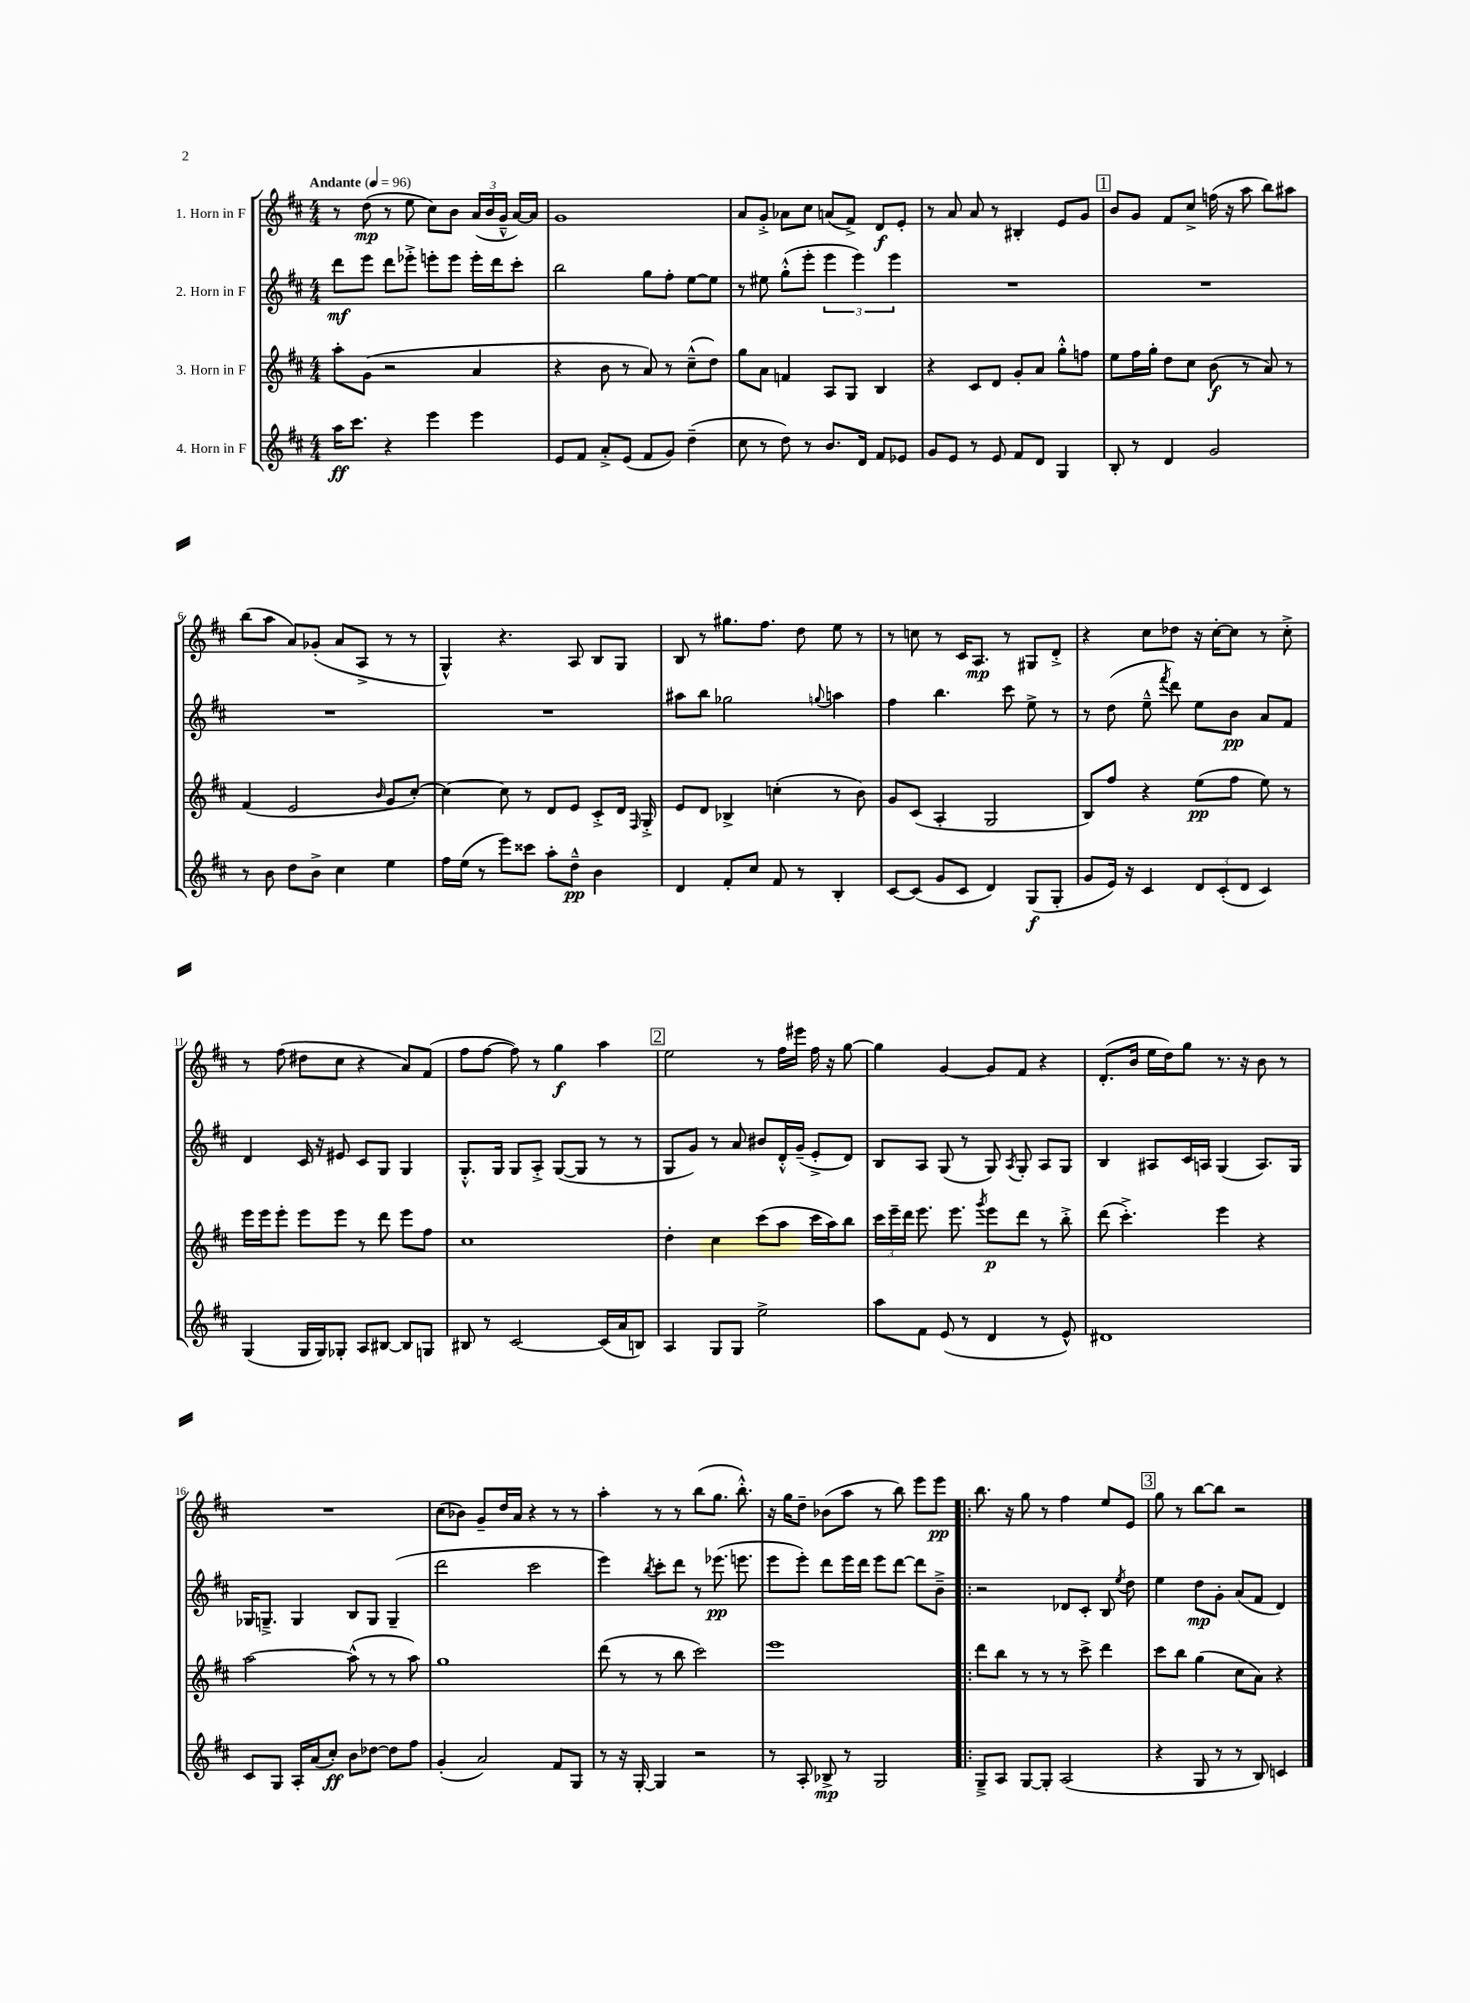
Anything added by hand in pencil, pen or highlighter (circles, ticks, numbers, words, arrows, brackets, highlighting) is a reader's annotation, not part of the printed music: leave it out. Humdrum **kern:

**kern	**dynam	**kern	**dynam	**kern	**dynam	**kern	**dynam
*part4	*part4	*part3	*part3	*part2	*part2	*part1	*part1
*staff4	*staff4	*staff3	*staff3	*staff2	*staff2	*staff1	*staff1
*I"4. Horn in F	*	*I"3. Horn in F	*	*I"2. Horn in F	*	*I"1. Horn in F	*
*clefG2	*	*clefG2	*	*clefG2	*	*clefG2	*
*k[f#c#]	*	*k[f#c#]	*	*k[f#c#]	*	*k[f#c#]	*
*M4/4	*	*M4/4	*	*M4/4	*	*M4/4	*
*MM96	*	*MM96	*	*MM96	*	*MM96	*
=1	=1	=1	=1	=1	=1	=1	=1
!	!	!	!	!	!	!LO:TX:a:B:t=Andante	!
16aa\KL	ff	8aa'\L	.	8ddd\L	mf	8r	.
8.ccc#\J	.	.	.	.	.	.	.
.	.	(8g\J	.	8eee\J	.	(8dd\	mp
4r	.	2r	.	8ddd\L	.	8r	.
.	.	.	.	8eee-X'^\J	.	8ee\	.
4eee\	.	.	.	8eeen'\L	.	8cc#\L)	.
.	.	.	.	8eee\J	.	8b\J	.
4eee\	.	4a/	.	16eee'\LL	.	(24a/LL	.
.	.	.	.	.	.	24b/	.
.	.	.	.	16ddd\J	.	.	.
.	.	.	.	.	.	24g~^^/JJ	.
.	.	.	.	8ccc#'\J	.	[16a/LL)	.
.	.	.	.	.	.	16a/JJ]	.
=2	=2	=2	=2	=2	=2	=2	=2
8e/L	.	4r	.	2bb\	.	1g	.
8f#/J	.	.	.	.	.	.	.
8a'^/L	.	8b\	.	.	.	.	.
(8e/J	.	8r	.	.	.	.	.
8f#/L	.	8a/)	.	8gg\L	.	.	.
8g/J)	.	8r	.	8ff#'\J	.	.	.
(4dd~\	.	(8cc#~^^\L	.	[8ee\L	.	.	.
.	.	8dd\J)	.	8ee\J]	.	.	.
=3	=3	=3	=3	=3	=3	=3	=3
8cc#\	.	8gg\L	.	8r	.	8a/L	.
8r	.	8a\J	.	8ee#X\	.	8g'^/J	.
8dd\)	.	4fn/	.	(8gg'^^\L	.	8a-X\L	.
8r	.	.	.	8eee'\J	.	8cc#\J	.
8.b/L	.	8A/L	.	6eee\	.	(8an/L	.
.	.	8G/J	.	.	.	8f#^/J)	.
.	.	.	.	6eee\)	.	.	.
16d/Jk	.	.	.	.	.	.	.
8f#/L	.	4B/	.	.	.	8d/L	f
.	.	.	.	6eee\	.	.	.
8e-X/J	.	.	.	.	.	8e'/J	.
=4	=4	=4	=4	=4	=4	=4	=4
8g/L	.	4r	.	1r	.	8r	.
8e/J	.	.	.	.	.	8a/	.
8r	.	8c#/L	.	.	.	8a/	.
8e/	.	8d/J	.	.	.	8r	.
8f#/L	.	8g'/L	.	.	.	4B#X'/	.
8d/J	.	8a/J	.	.	.	.	.
4G/	.	8gg'^^\L	.	.	.	8e/L	.
.	.	8ffn\J	.	.	.	8g/J	.
!!LO:REH:place=s1:t=1
=5	=5	=5	=5	=5	=5	=5	=5
8B'/	.	8ee\L	.	1r	.	8b/L	.
8r	.	16ff#\L	.	.	.	8g/J	.
.	.	16gg'\JJ	.	.	.	.	.
4d/	.	8dd\L	.	.	.	8f#/L	.
.	.	8cc#\J	.	.	.	8cc#^/J	.
2g/	.	(8b\	f	.	.	(16ffn\	.
.	.	.	.	.	.	16r	.
.	.	8r	.	.	.	8aa\	.
.	.	8a/)	.	.	.	8bb\L)	.
.	.	8r	.	.	.	8aa#X\J	.
!!LO:LB:g=z
=6	=6	=6	=6	=6	=6	=6	=6
8r	.	(4f#/	.	1r	.	(8bb\L	.
8b\	.	.	.	.	.	8aa\J	.
8dd\L	.	2e/	.	.	.	8a/L)	.
8b^\J	.	.	.	.	.	(8g-X'/J	.
4cc#\	.	.	.	.	.	8a/L	.
.	.	.	.	.	.	8A^/J	.
.	.	16qqb/	.	.	.	.	.
4ee\	.	8g/L	.	.	.	8r	.
.	.	[8cc#'/J)	.	.	.	8r	.
=7	=7	=7	=7	=7	=7	=7	=7
16ff#\LL	.	4cc#\_	.	1r	.	4G^^/)	.
(16ee\JJ	.	.	.	.	.	.	.
8r	.	.	.	.	.	.	.
8eee\L)	.	8cc#\]	.	.	.	4.r	.
8ccc##X\J	.	8r	.	.	.	.	.
8aa'\L	.	8d/L	.	.	.	.	.
8dd~^^\J	pp	8e/J	.	.	.	8A/	.
4b\	.	8c#'^/L	.	.	.	8B/L	.
.	.	16d/Jk	.	.	.	8G/J	.
.	.	16qqF#/	.	.	.	.	.
.	.	16G'^/	.	.	.	.	.
=8	=8	=8	=8	=8	=8	=8	=8
4d/	.	8e/L	.	8aa#X\L	.	8B/	.
.	.	8d/J	.	8bb\J	.	8r	.
8f#'/L	.	4B-X^/	.	2gg-X\	.	8.gg#X\L	.
8cc#/J	.	.	.	.	.	.	.
.	.	.	.	.	.	8.ff#\J	.
8f#/	.	(4ccn'\	.	.	.	.	.
8r	.	.	.	.	.	8dd\	.
.	.	.	.	8qqggn/	.	.	.
4B'/	.	8r	.	4aan\	.	8ee\	.
.	.	8b\)	.	.	.	8r	.
=9	=9	=9	=9	=9	=9	=9	=9
[8c#/L	.	8g/L	.	4ff#\	.	8r	.
(8c#/J]	.	(8c#/J	.	.	.	8ccn\	.
8g/L	.	4A'/	.	4.bb\	.	8r	.
8c#/J	.	.	.	.	.	16c#/KL	.
.	.	.	.	.	.	8.A/J	mp
4d/)	.	2G/	.	.	.	.	.
.	.	.	.	8ccc#\	.	8r	.
(8G/L	f	.	.	8ee^\	.	8G#X/L	.
8G'/J	.	.	.	8r	.	8d'^/J	.
=10	=10	=10	=10	=10	=10	=10	=10
8g/L	.	8B/L)	.	8r	.	4r	.
16e/Jk)	.	8ff#/J	.	(8dd\	.	.	.
16r	.	.	.	.	.	.	.
4c#/	.	4r	.	8ee~^^\	.	8cc#\L	.
.	.	.	.	8qfff#/	.	.	.
.	.	.	.	8ddd\)	.	8dd-X\J	.
12d/L	.	(8ee\L	pp	8ee\L	.	16r	.
.	.	.	.	.	.	[16cc#'\KL	.
(12c#'/	.	.	.	.	.	.	.
.	.	8ff#\J	.	8b\J	pp	8cc#\J]	.
12d/J	.	.	.	.	.	.	.
4c#/)	.	8ee\)	.	8a/L	.	8r	.
.	.	8r	.	8f#/J	.	8cc#'^\	.
!!LO:LB:g=z
=11	=11	=11	=11	=11	=11	=11	=11
(4G/	.	16eee\LL	.	4d/	.	8r	.
.	.	16eee\J	.	.	.	.	.
.	.	8eee'\J	.	.	.	(8ff#\	.
16G/LL	.	8eee\L	.	16c#/	.	8dd#X\L	.
16G/J)	.	.	.	16r	.	.	.
8G-X'/J	.	8eee\J	.	8e#X/	.	8cc#\J	.
8A/L	.	8r	.	8c#/L	.	4r	.
[8B#X/J	.	8ddd\	.	8G/J	.	.	.
8B#/L]	.	8eee\L	.	4G/	.	8a/L)	.
8Gn/J	.	8ff#\J	.	.	.	(8f#/J	.
=12	=12	=12	=12	=12	=12	=12	=12
8B#X/	.	1cc#	.	8.G'^^/L	.	8ff#\L	.
8r	.	.	.	.	.	[8ff#\J	.
.	.	.	.	16G/Jk	.	.	.
[2c#/	.	.	.	8G/L	.	8ff#\])	.
.	.	.	.	8A'^/J	.	8r	.
.	.	.	.	([8G/L	.	4gg\	f
.	.	.	.	8G/J]	.	.	.
(16c#/LL]	.	.	.	8r	.	4aa\	.
16a/J	.	.	.	.	.	.	.
8Bn/J)	.	.	.	8r	.	.	.
!!LO:REH:place=s1:t=2
=13	=13	=13	=13	=13	=13	=13	=13
4A/	.	4dd'\	.	8G/L	.	2ee\	.
.	.	.	.	8g/J)	.	.	.
8G/L	.	4cc#\	.	8r	.	.	.
8G/J	.	.	.	8a/	.	.	.
2ee^\	.	(8ccc#\L	.	8b#X/L	.	8r	.
.	.	8aa\J	.	16d'^^/L	.	16ff#\LL	.
.	.	.	.	(16g~/JJ	.	16eee#X\JJ	.
.	.	16ccc#\LL	.	8e'^/L	.	16ff#\	.
.	.	16aa\J)	.	.	.	16r	.
.	.	8bb\J	.	8d/J)	.	[8gg\	.
=14	=14	=14	=14	=14	=14	=14	=14
8aa\L	.	24ccc#\LL	.	8B/L	.	4gg\]	.
.	.	24eee~\	.	.	.	.	.
.	.	24ddd\JJ	.	.	.	.	.
8f#\J	.	8.eee\	.	8A/J	.	.	.
(8e/	.	.	.	(8G/	.	[4g/	.
.	.	8.eee\	.	.	.	.	.
8r	.	.	.	8r	.	.	.
.	.	8qggg/	.	.	.	.	.
4d/	.	8eee\L	p	8G/)	.	8g/L]	.
.	.	.	.	8qA/	.	.	.
.	.	8ddd\J	.	8G'/	.	8f#/J	.
8r	.	8r	.	8A/L	.	4r	.
8e^^/)	.	8bb'^\	.	8G/J	.	.	.
=15	=15	=15	=15	=15	=15	=15	=15
1d#X	.	(8ddd\	.	4B/	.	(8.d'/L	.
.	.	4.ccc#'^\)	.	.	.	.	.
.	.	.	.	.	.	16b/Jk	.
.	.	.	.	8A#X/L	.	16ee\LL	.
.	.	.	.	.	.	16dd\J)	.
.	.	.	.	16c#/L	.	8gg\J	.
.	.	.	.	16An/JJ	.	.	.
.	.	4eee\	.	(4G/	.	8.r	.
.	.	.	.	.	.	16r	.
.	.	4r	.	8.A/L)	.	8b\	.
.	.	.	.	.	.	8r	.
.	.	.	.	16G/Jk	.	.	.
!!LO:LB:g=z
=16	=16	=16	=16	=16	=16	=16	=16
8c#/L	.	[2aa\	.	16G-X/KL	.	1r	.
.	.	.	.	8.Gn~^/J	.	.	.
8G/J	.	.	.	.	.	.	.
16A'/LL	.	.	.	4G/	.	.	.
(16a/J	.	.	.	.	.	.	.
8cc#'/J)	ff	.	.	.	.	.	.
8b\L	.	(8aa^^\]	.	8B/L	.	.	.
[8dd-X\J	.	8r	.	8G/J	.	.	.
8dd-\L]	.	8r	.	(4G~/	.	.	.
8ff#\J	.	8aa\)	.	.	.	.	.
=17	=17	=17	=17	=17	=17	=17	=17
(4g'/	.	1gg	.	2ddd\	.	(8cc#\L	.
.	.	.	.	.	.	8b-X\J)	.
2a/)	.	.	.	.	.	8g~/L	.
.	.	.	.	.	.	16dd/L	.
.	.	.	.	.	.	16a/JJ	.
.	.	.	.	2ccc#\	.	4r	.
8f#/L	.	.	.	.	.	8r	.
8G/J	.	.	.	.	.	8r	.
=18	=18	=18	=18	=18	=18	=18	=18
8r	.	(8ddd\	.	4eee\)	.	4aa'\	.
16r	.	8r	.	.	.	.	.
[16G'/	.	.	.	.	.	.	.
.	.	.	.	8qbb/	.	.	.
4G/]	.	8r	.	8ccc#'\L	.	8r	.
.	.	8bb\	.	8ddd\J	.	8r	.
2r	.	2ccc#\)	.	8r	.	(8bb\L	.
.	.	.	.	(8.eee-X\	pp	8.gg\J	.
.	.	.	.	8.eeen\	.	8.bb'^^\)	.
=19	=19	=19	=19	=19	=19	=19	=19
8r	.	1eee	.	8eee\L	.	16r	.
.	.	.	.	.	.	16gg\KL	.
8A'/	.	.	.	8eee'\J)	.	8dd~\J	.
8B-X^/	mp	.	.	8ddd\L	.	(8b-X\L	.
8r	.	.	.	16eee\L	.	8aa\J	.
.	.	.	.	16ddd\JJ	.	.	.
2G/	.	.	.	8eee\L	.	8r	.
.	.	.	.	[8ddd\J	.	8bb\)	.
.	.	.	.	8ddd\L]	.	8eee\L	.
.	.	.	.	8b~^\J	.	8eee\J	pp
=20!|:	=20!|:	=20!|:	=20!|:	=20!|:	=20!|:	=20!|:	=20!|:
8G~^/L	.	8ddd\L	.	2r	.	8.bb\	.
8A/J	.	8bb\J	.	.	.	.	.
.	.	.	.	.	.	16r	.
[8G/L	.	8r	.	.	.	8gg\	.
8G'/J]	.	8r	.	.	.	8r	.
(2A/	.	8r	.	8d-X/L	.	4ff#\	.
.	.	8ccc#^\	.	8c#'/J	.	.	.
.	.	4ddd\	.	8B/	.	8ee/L	.
.	.	.	.	8qee/	.	.	.
.	.	.	.	8dd\	.	8e/J	.
!!LO:REH:place=s1:t=3
=21	=21	=21	=21	=21	=21	=21	=21
4r	.	8ccc#\L	.	4ee\	.	8gg\	.
.	.	8bb\J	.	.	.	8r	.
8G/	.	(4gg\	.	8dd\L	mp	[8bb\L	.
8r	.	.	.	8g'\J	.	8bb\J]	.
8r	.	8cc#\L	.	(8a/L	.	2r	.
8B/)	.	8a\J)	.	8f#/J	.	.	.
4cn/	.	4r	.	4d/)	.	.	.
==	==	==	==	==	==	==	==
*-	*-	*-	*-	*-	*-	*-	*-
